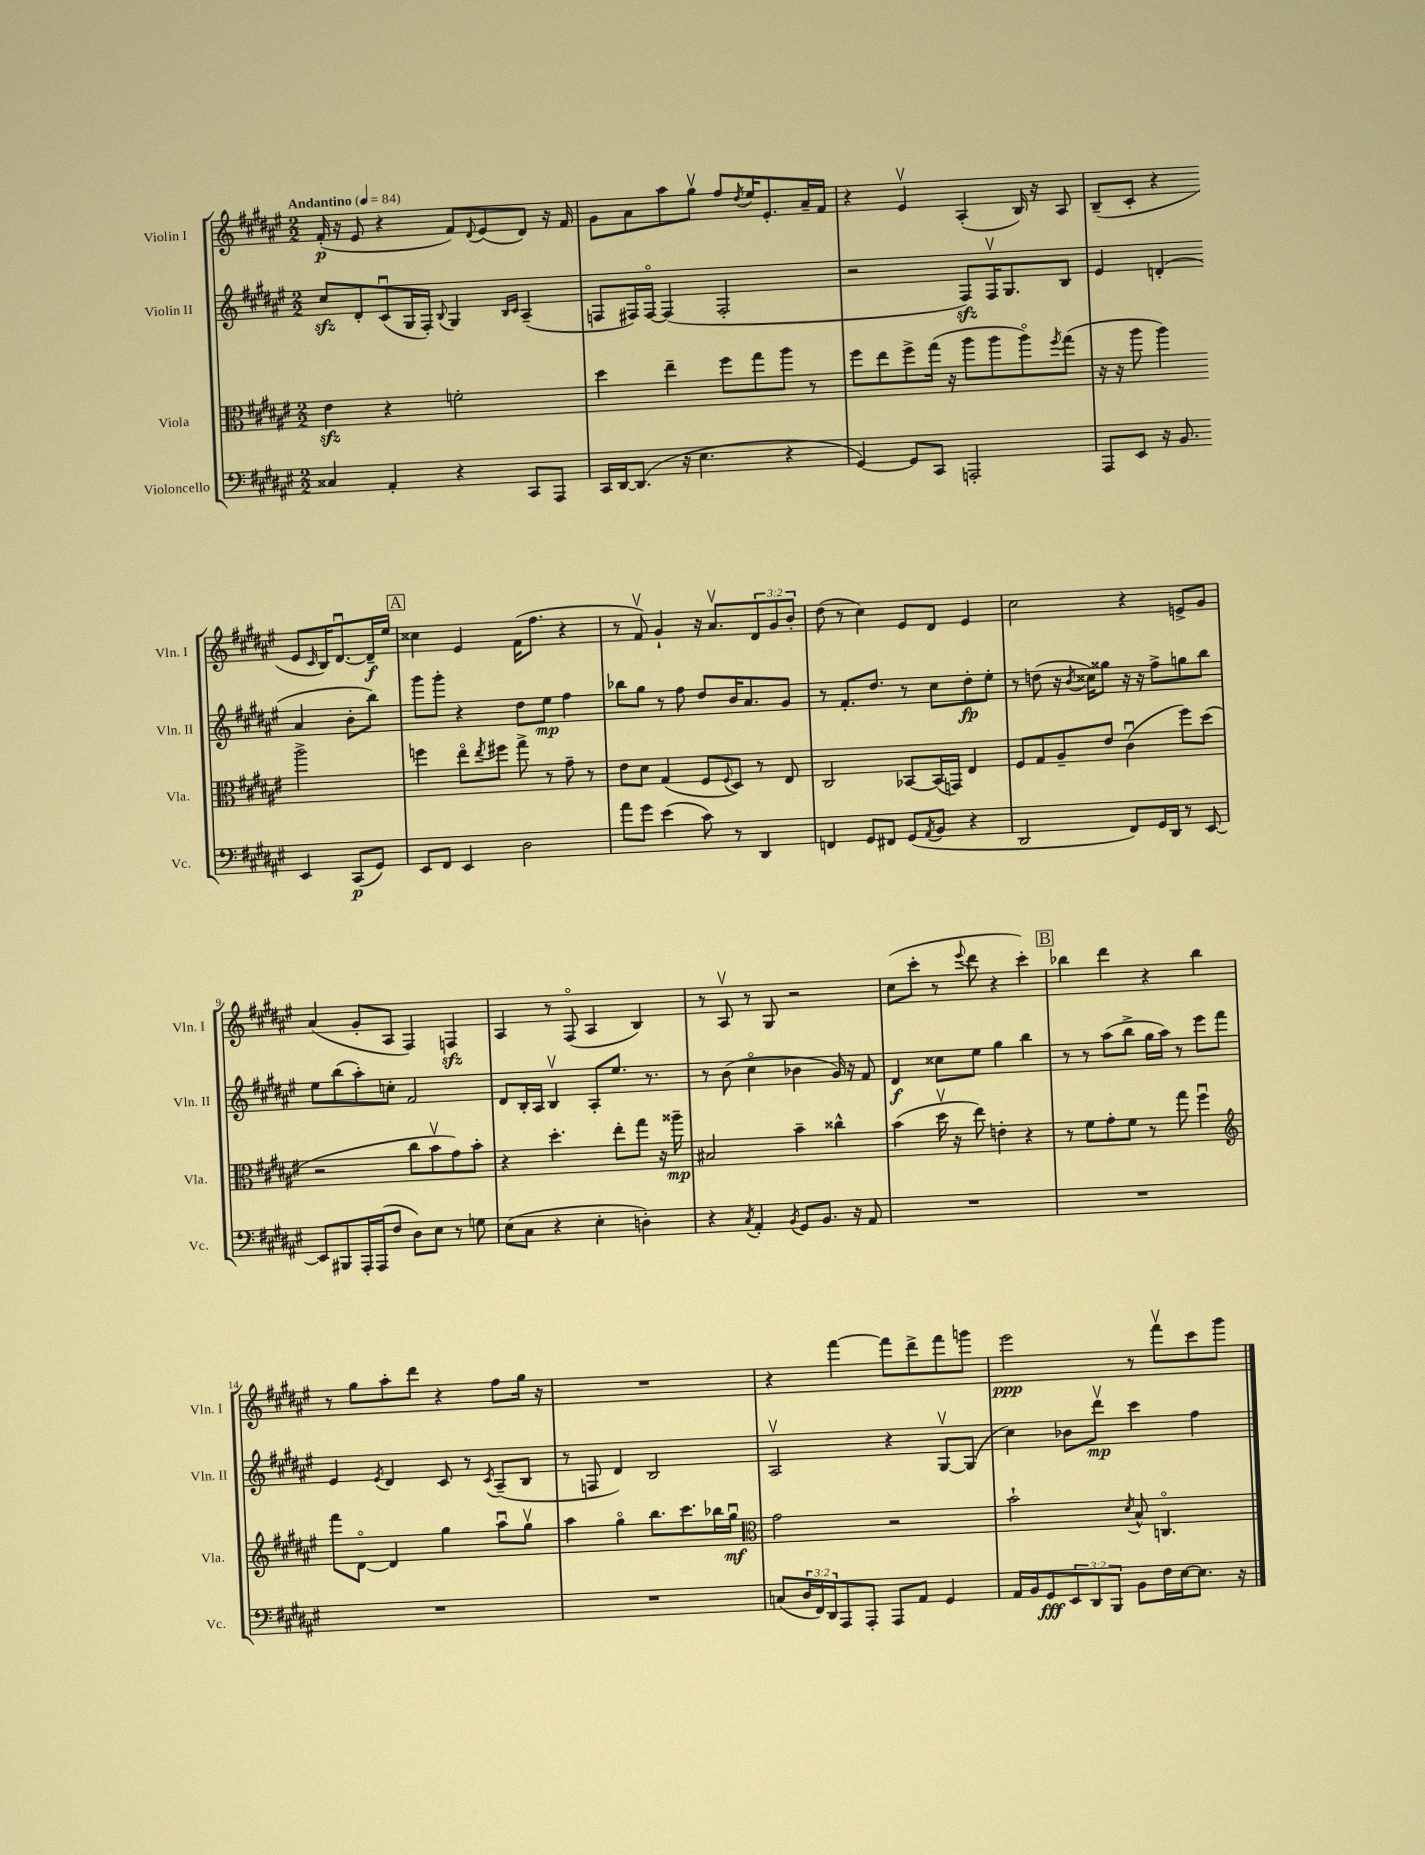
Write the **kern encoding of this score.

**kern	**dynam	**kern	**dynam	**kern	**dynam	**kern	**dynam
*part4	*part4	*part3	*part3	*part2	*part2	*part1	*part1
*staff4	*staff4	*staff3	*staff3	*staff2	*staff2	*staff1	*staff1
*I"Violoncello	*	*I"Viola	*	*I"Violin II	*	*I"Violin I	*
*I'Vc.	*	*I'Vla.	*	*I'Vln. II	*	*I'Vln. I	*
*clefF4	*	*clefC3	*	*clefG2	*	*clefG2	*
*k[f#c#g#d#a#e#]	*	*k[f#c#g#d#a#e#]	*	*k[f#c#g#d#a#e#]	*	*k[f#c#g#d#a#e#]	*
*M2/2	*	*M2/2	*	*M2/2	*	*M2/2	*
*MM84	*	*MM84	*	*MM84	*	*MM84	*
=1	=1	=1	=1	=1	=1	=1	=1
!	!	!	!	!	!	!LO:TX:a:B:t=Andantino	!
4C##X/	.	4e#zz\	.	8cc#zz/L	.	(16f#'/	p
.	.	.	.	.	.	16r	.
.	.	.	.	8d#'/	.	8e#/	.
4AA#'/	.	4r	.	(8c#u/	.	4r	.
.	.	.	.	16G#/L	.	.	.
.	.	.	.	16F#'/JJ)	.	.	.
.	.	.	.	8qqB/	.	.	.
4r	.	2fn'\	.	4G#/	.	8f#/L)	.
.	.	.	.	.	.	8qqd#/	.
.	.	.	.	.	.	(8e#/	.
.	.	.	.	16qqB/LL	.	.	.
.	.	.	.	16qqc#/JJ	.	.	.
8CC#/L	.	.	.	(4A#~/	.	8d#/J)	.
8AAA#/J	.	.	.	.	.	16r	.
.	.	.	.	.	.	16f#/	.
=2	=2	=2	=2	=2	=2	=2	=2
16CC#/LL	.	4dd#\	.	8Fn/L	.	8g#\L	.
[16DD#/J	.	.	.	.	.	.	.
(8.DD#/J]	.	.	.	16F#X/L)	.	8a#\	.
.	.	.	.	[16F#/JJ	.	.	.
.	.	4ee#~\	.	(4F#/]	.	8aa#\	.
16r	.	.	.	.	.	.	.
4.E#\	.	.	.	.	.	8gg#v\J	.
.	.	8ff#\L	.	2F#'/	.	8ff#/L	.
.	.	.	.	.	.	8qdd#/	.
.	.	8gg#\	.	.	.	16ee#/K	.
.	.	.	.	.	.	8.e#'/	.
4r	.	8aa#\J	.	.	.	.	.
.	.	8r	.	.	.	16a#~/L	.
.	.	.	.	.	.	16f#/JJ	.
=3	=3	=3	=3	=3	=3	=3	=3
[4GG#/)	.	8ff#\L	.	2r	.	4r	.
.	.	8ee#\	.	.	.	.	.
8GG#/L]	.	8ff#^\	.	.	.	4e#v/	.
8CC#/J	.	(16gg#\Jk	.	.	.	.	.
.	.	16r	.	.	.	.	.
2AAAn'/	.	8aa#\L	.	8F#zz/L)	.	(4A#'/	.
.	.	8aa#\	.	16F#v/K	.	.	.
.	.	.	.	8.G#/	.	.	.
.	.	8aa#\)	.	.	.	16B/)	.
.	.	.	.	.	.	16r	.
.	.	8qff#/	.	.	.	.	.
.	.	(8gg#\J	.	8B/J	.	8A#/	.
=4	=4	=4	=4	=4	=4	=4	=4
8AAA#/L	.	16r	.	4e#/	.	(8B~/L	.
.	.	16r	.	.	.	.	.
8EE#/J	.	8aa#\	.	.	.	8c#'/J	.
16r	.	4aa#\)	.	(4dn'/	.	4r	.
8.BB/	.	.	.	.	.	.	.
4EE#/	.	2aa#^\	.	4a#/	.	8e#/L	.
.	.	.	.	.	.	16qqc#/	.
.	.	.	.	.	.	16B/K)	.
.	.	.	.	.	.	[8.d#u/	.
(8CC#/L	p	.	.	8b'\L	.	.	.
8GG#/J)	.	.	.	8bb\J)	.	16d#~/L]	f
.	.	.	.	.	.	16ee#/JJ	.
!!LO:LB:g=z
!!LO:REH:place=s1:t=A
=5	=5	=5	=5	=5	=5	=5	=5
8EE#/L	.	4ffn\	.	8ggg#\L	.	4cc##X\	.
8FF#/J	.	.	.	8ggg#'\J	.	.	.
4EE#/	.	8ee#\L	.	4r	.	4e#/	.
.	.	8qee#/	.	.	.	.	.
.	.	8ff#X\J	.	.	.	.	.
2D#\	.	8gg#^\	.	8dd#\L	.	(16f#\KL	.
.	.	.	.	.	.	8.ff#\J	.
.	.	8r	.	8ee#\J	mp	.	.
.	.	8g#~\	.	4ff#\	.	4r	.
.	.	8r	.	.	.	.	.
=6	=6	=6	=6	=6	=6	=6	=6
8a#\L	.	8e#\L	.	8bb-X\L	.	8r	.
8g#\J	.	8d#\J	.	8gg#\J	.	8f#v/)	.
(4e#\	.	(4G#/	.	8r	.	4g#`/	.
.	.	.	.	8ff#\	.	.	.
8c#\)	.	8F#/L	.	8dd#/L	.	16r	.
.	.	.	.	.	.	8.a#v/L	.
.	.	8qqF#/	.	.	.	.	.
8r	.	8D#/J)	.	16b/K	.	.	.
.	.	.	.	8.a#/	.	.	.
4DD#/	.	8r	.	.	.	12d#/	.
.	.	.	.	.	.	12g#/	.
.	.	8E#/	.	8g#/J	.	.	.
.	.	.	.	.	.	12b'/J	.
=7	=7	=7	=7	=7	=7	=7	=7
4FFn/	.	2C#/	.	8r	.	(8dd#\	.
.	.	.	.	8.f#'/L	.	8r	.
8GG#/L	.	.	.	.	.	4cc#\)	.
.	.	.	.	8.dd#/J	.	.	.
8FF#X/J	.	.	.	.	.	.	.
(8GG#/L	.	[8BB-X/L	.	8r	.	8e#/L	.
8qAA#/	.	.	.	.	.	.	.
8BB/J	.	(16BB-/L]	.	8cc#\L	.	8d#/J	.
.	.	16GGn/JJ)	.	.	.	.	.
4r	.	4E#/	.	8dd#'\	fp	4e#/	.
.	.	.	.	8ee#'\J	.	.	.
=8	=8	=8	=8	=8	=8	=8	=8
2DD#/	.	8F#/L	.	8r	.	2cc#\	.
.	.	8G#/	.	(8ddn\	.	.	.
.	.	8A#~/	.	16r	.	.	.
.	.	.	.	8qb/	.	.	.
.	.	.	.	16cc##X\KL)	.	.	.
.	.	8e#/J	.	8gg##X\J	.	.	.
8FF#/L)	.	(4c#u\	.	16r	.	4r	.
.	.	.	.	16r	.	.	.
16GG#/L	.	.	.	8ff#^\L	.	.	.
16DD#/JJ	.	.	.	.	.	.	.
8r	.	8ff#\L)	.	8ggn\	.	8en^/L	.
[8EE#/	.	(8dd#\J	.	8bb\J	.	8g#/J	.
!!LO:LB:g=z
=9	=9	=9	=9	=9	=9	=9	=9
8EE#/L]	.	2r	.	8ee#\L	.	(4a#/	.
8BBB#X/	.	.	.	(8bb\	.	.	.
16AAA#'/L	.	.	.	8aa#'\)	.	8g#'/L	.
(16AAA#/J	.	.	.	.	.	.	.
8F#/J	.	.	.	8ccn'\J	.	8A#/J	.
8D#\L)	.	8cc#\L	.	2f#/	.	4F#/)	.
8E#\J	.	8bv\	.	.	.	.	.
8r	.	8g#\)	.	.	.	4Fnzz/	.
8Gn\	.	8b'\J	.	.	.	.	.
=10	=10	=10	=10	=10	=10	=10	=10
(8E#\L	.	4r	.	8d#/L	.	4A#/	.
8C#\J	.	.	.	16B'/L	.	.	.
.	.	.	.	16A#/JJ	.	.	.
4r	.	4.dd#'\	.	4Bv/	.	8r	.
.	.	.	.	.	.	(8F#/	.
4E#'\	.	.	.	8A#'/L	.	4A#/	.
.	.	8ee#'\L	.	8.ee#/J	.	.	.
4Dn'\)	.	8gg#\J	.	.	.	4B/)	.
.	.	.	.	8.r	.	.	.
.	.	16r	.	.	.	.	.
.	.	16aa##X~\	mp	.	.	.	.
=11	=11	=11	=11	=11	=11	=11	=11
4r	.	2B#X/	.	8r	.	8r	.
.	.	.	.	(8b\	.	8A#v/	.
8qC#/	.	.	.	.	.	.	.
4AA#'/	.	.	.	4cc#\	.	8r	.
.	.	.	.	.	.	8G#/	.
8qBB/	.	.	.	.	.	.	.
8GG#/L	.	4b~\	.	4b-X\	.	2r	.
8.BB/J	.	.	.	.	.	.	.
.	.	4cc##X^^\	.	16g#/)	.	.	.
16r	.	.	.	16r	.	.	.
8AA#/	.	.	.	8f#/	.	.	.
=12	=12	=12	=12	=12	=12	=12	=12
1r	.	(4b\	.	4d#/	f	(8cc#\L	.
.	.	.	.	.	.	8ccc#'\J	.
.	.	16dd#v\	.	8cc##X\L	.	8r	.
.	.	16r	.	.	.	.	.
.	.	.	.	.	.	8qqeee#/	.
.	.	8ee#\)	.	8ee#\J	.	8ddd#\	.
.	.	4en'\	.	4gg#\	.	4r	.
.	.	4r	.	4bb\	.	4ccc#'\)	.
!!LO:REH:place=s1:t=B
=13	=13	=13	=13	=13	=13	=13	=13
1r	.	8r	.	8r	.	4bb-X\	.
.	.	8f#\L	.	8r	.	.	.
.	.	8g#'\	.	(8aa#\L	.	4ddd#\	.
.	.	8f#\J	.	8bb^\J	.	.	.
.	.	8r	.	16gg#\LL	.	4r	.
.	.	.	.	16aa#\JJ)	.	.	.
.	.	8gg#\	.	8r	.	.	.
.	.	4ff#u\	.	8eee#\L	.	4bb-\	.
.	.	.	.	8fff#\J	.	.	.
!!LO:LB:g=z
=14	=14	=14	=14	=14	=14	=14	=14
*	*	*clefG2	*	*	*	*	*
1r	.	8fff#\L	.	4e#/	.	8r	.
.	.	[8d#\J	.	.	.	8gg#\L	.
.	.	.	.	8qe#/	.	.	.
.	.	4d#/]	.	4d#/	.	8aa#'\	.
.	.	.	.	.	.	8ddd#\J	.
.	.	4gg#\	.	8c#/	.	4r	.
.	.	.	.	8r	.	.	.
.	.	.	.	8qc#/	.	.	.
.	.	8aa#u\L	.	(8A#~/L	.	8ff#\L	.
.	.	8gg#v\J	.	8B/J	.	16gg#\Jk	.
.	.	.	.	.	.	16r	.
=15	=15	=15	=15	=15	=15	=15	=15
1r	.	4aa#\	.	8r	.	1r	.
.	.	.	.	8Fn/	.	.	.
.	.	4gg#\	.	4d#/)	.	.	.
.	.	8.bb\L	.	2B/	.	.	.
.	.	8.ccc#\	.	.	.	.	.
.	.	16bb-X\L	.	.	.	.	.
.	.	16gg#u\JJ	mf	.	.	.	.
=16	=16	=16	=16	=16	=16	=16	=16
*	*	*clefC3	*	*	*	*	*
(8Cn/L	.	2g#\	.	2A#v/	.	4r	.
24D#/L	.	.	.	.	.	.	.
24FF#/)	.	.	.	.	.	.	.
24DD#/J	.	.	.	.	.	.	.
8AAA#/	.	.	.	.	.	[4fff#\	.
8AAA#'/J	.	.	.	.	.	.	.
8AAA#/L	.	2r	.	4r	.	8fff#\L]	.
8AA#/J	.	.	.	.	.	8ddd#^\	.
4GG#/	.	.	.	[8G#v/L	.	8fff#\	.
.	.	.	.	(8G#/J]	.	8gggn\J	.
=17	=17	=17	=17	=17	=17	=17	=17
16AA#/LL	.	2b`\	.	4cc#\)	.	2eee#\	ppp
16BB/J	.	.	.	.	.	.	.
8GG#/	fff	.	.	.	.	.	.
12EE#/	.	.	.	8b-X\L	.	.	.
12DD#/	.	.	.	.	.	.	.
.	.	.	.	8ddd#v\J	mp	.	.
12BBB/J	.	.	.	.	.	.	.
.	.	8qd#/	.	.	.	.	.
8BB\L	.	8B^^/	.	4ccc#\	.	8r	.
16F#\L	.	4.Cn/	.	.	.	8fff#v\L	.
[16E#\J	.	.	.	.	.	.	.
8.E#\J]	.	.	.	4ff#\	.	8ccc#\	.
.	.	.	.	.	.	8ggg#\J	.
16r	.	.	.	.	.	.	.
==	==	==	==	==	==	==	==
*-	*-	*-	*-	*-	*-	*-	*-
